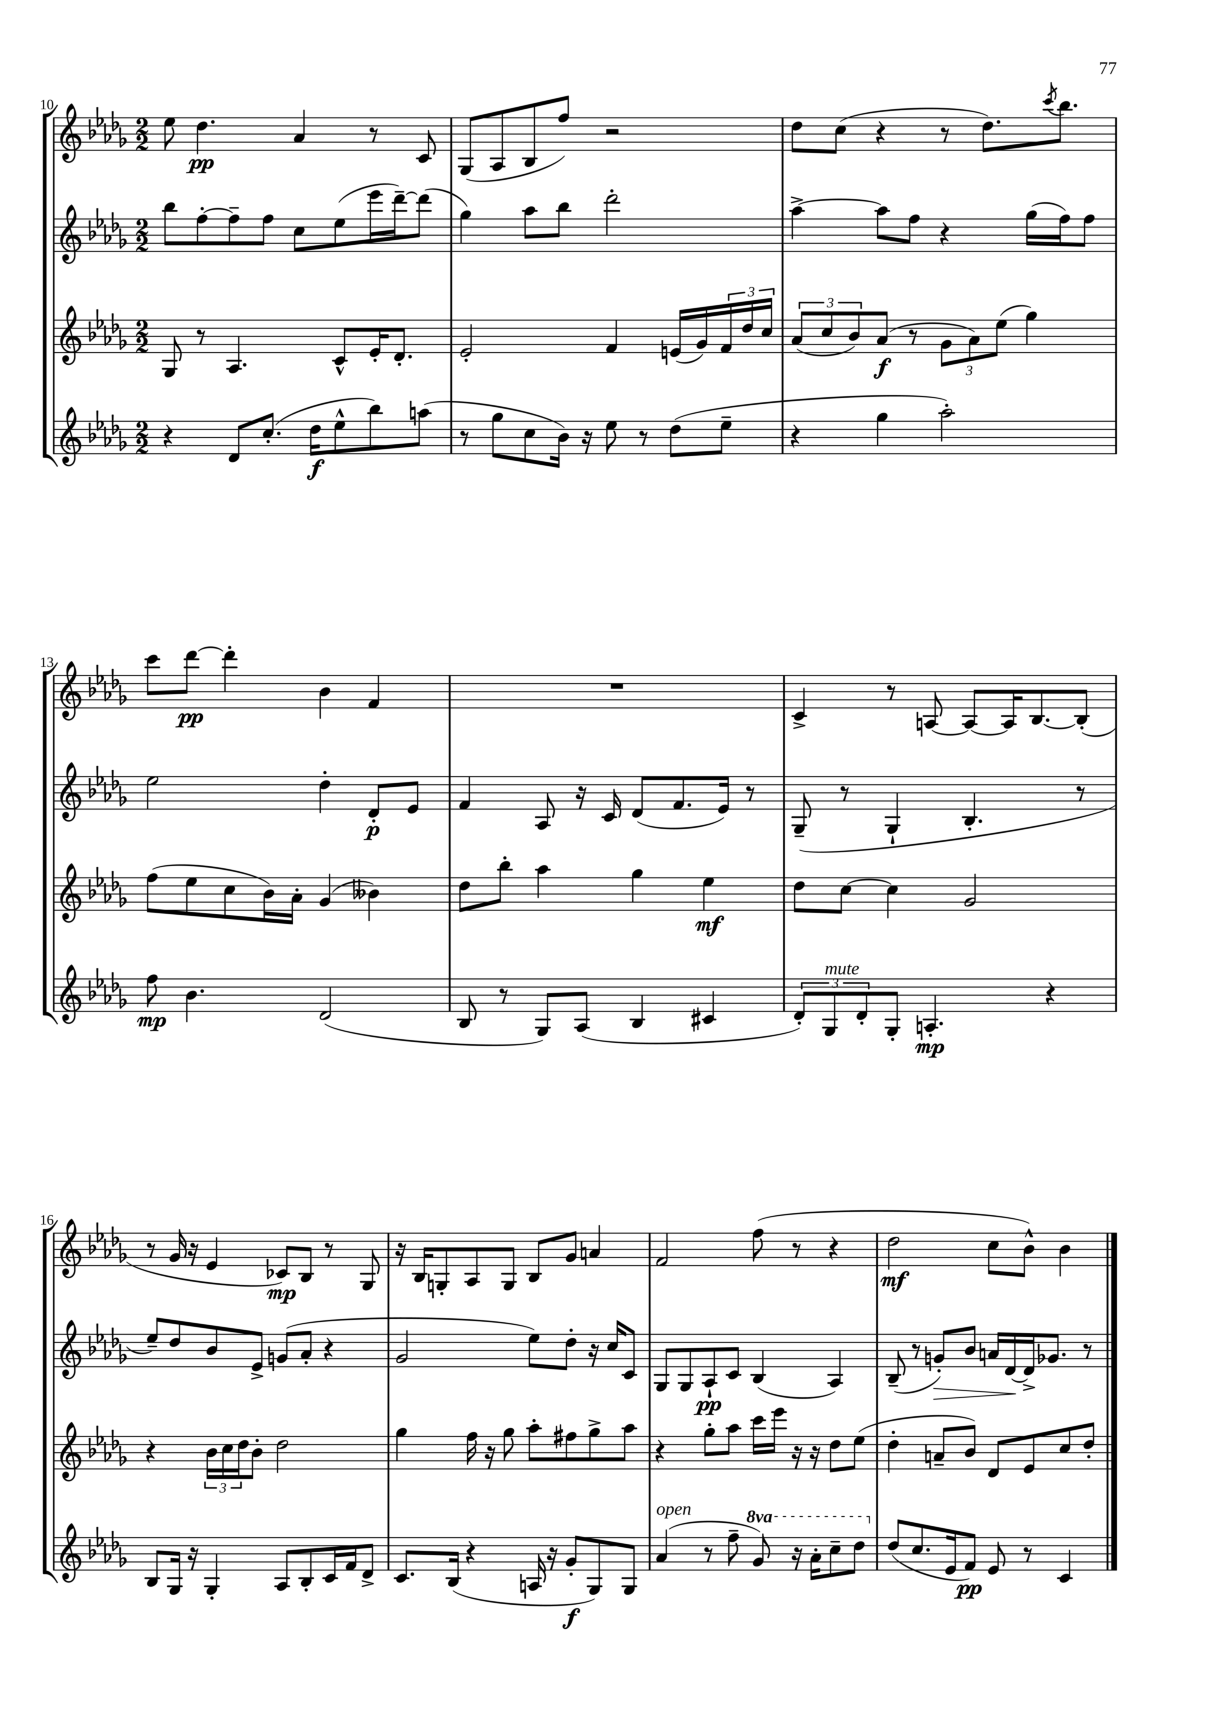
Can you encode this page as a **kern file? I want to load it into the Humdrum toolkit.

**kern	**dynam	**kern	**dynam	**kern	**dynam	**kern	**dynam
*part4	*part4	*part3	*part3	*part2	*part2	*part1	*part1
*staff4	*staff4	*staff3	*staff3	*staff2	*staff2	*staff1	*staff1
*clefG2	*	*clefG2	*	*clefG2	*	*clefG2	*
*k[b-e-a-d-g-]	*	*k[b-e-a-d-g-]	*	*k[b-e-a-d-g-]	*	*k[b-e-a-d-g-]	*
*M2/2	*	*M2/2	*	*M2/2	*	*M2/2	*
=10	=10	=10	=10	=10	=10	=10	=10
4r	.	8G-/	.	8bb-\L	.	8ee-\	.
.	.	8r	.	[8ff'\	.	4.dd-\	pp
8d-/L	.	4.A-/	.	8ff~\]	.	.	.
(8.cc'/J	.	.	.	8ff\J	.	.	.
.	.	.	.	8cc\L	.	4a-/	.
16dd-\KL	f	.	.	.	.	.	.
8ee-^^\	.	8c^^/L	.	(8ee-\	.	.	.
8bb-\)	.	16e-'/K	.	16eee-\L	.	8r	.
.	.	8.d-'/J	.	[16ddd-~\J)	.	.	.
(8aan\J	.	.	.	(8ddd-\J]	.	8c/	.
=11	=11	=11	=11	=11	=11	=11	=11
8r	.	2e-'/	.	4gg-\)	.	(8G-/L	.
8gg-\L	.	.	.	.	.	8A-/	.
8cc\	.	.	.	8aa-\L	.	8B-/	.
16b-\Jk)	.	.	.	8bb-\J	.	8ff/J)	.
16r	.	.	.	.	.	.	.
8ee-\	.	4f/	.	2ddd-'\	.	2r	.
8r	.	.	.	.	.	.	.
(8dd-\L	.	(16en/LL	.	.	.	.	.
.	.	16g-/)	.	.	.	.	.
8ee-~\J	.	24f/	.	.	.	.	.
.	.	24dd-/	.	.	.	.	.
.	.	24cc/JJ	.	.	.	.	.
=12	=12	=12	=12	=12	=12	=12	=12
4r	.	(12a-/L	.	[4aa-^\	.	8dd-\L	.
.	.	12cc/	.	.	.	.	.
.	.	.	.	.	.	(8cc\J	.
.	.	12b-/)	.	.	.	.	.
4gg-\	.	(8a-/J	f	8aa-\L]	.	4r	.
.	.	8r	.	8ff\J	.	.	.
2aa-'\)	.	12g-\L	.	4r	.	8r	.
.	.	12a-\)	.	.	.	.	.
.	.	.	.	.	.	8.dd-\L)	.
.	.	(12ee-\J	.	.	.	.	.
.	.	4gg-\)	.	(16gg-\LL	.	.	.
.	.	.	.	.	.	8qccc/	.
.	.	.	.	16ff\J)	.	8.bb-\J	.
.	.	.	.	8ff\J	.	.	.
!!LO:LB:g=z
=13	=13	=13	=13	=13	=13	=13	=13
8ff\	mp	(8ff\L	.	2ee-\	.	8ccc\L	.
4.b-\	.	8ee-\	.	.	.	[8ddd-\J	pp
.	.	8cc\	.	.	.	4ddd-'\]	.
.	.	16b-\L)	.	.	.	.	.
.	.	16a-'\JJ	.	.	.	.	.
(2d-/	.	(4g-/	.	4dd-'\	.	4b-\	.
.	.	4b--X\)	.	8d-'/L	p	4f/	.
.	.	.	.	8e-/J	.	.	.
=14	=14	=14	=14	=14	=14	=14	=14
8B-/	.	8dd-\L	.	4f/	.	1r	.
8r	.	8bb-'\J	.	.	.	.	.
8G-/L)	.	4aa-\	.	8A-/	.	.	.
(8A-/J	.	.	.	16r	.	.	.
.	.	.	.	16c/	.	.	.
4B-/	.	4gg-\	.	(8d-/L	.	.	.
.	.	.	.	8.f/	.	.	.
4c#X/	.	4ee-\	mf	.	.	.	.
.	.	.	.	16e-/Jk)	.	.	.
.	.	.	.	8r	.	.	.
=15	=15	=15	=15	=15	=15	=15	=15
12d-'/L)	.	8dd-\L	.	(8G-~/	.	4c^/	.
!LO:TX:a:i:t=mute	!	!	!	!	!	!	!
12G-/	.	.	.	.	.	.	.
.	.	[8cc\J	.	8r	.	.	.
12d-'/	.	.	.	.	.	.	.
8G-'/J	.	4cc\]	.	4G-`/	.	8r	.
4.An'/	mp	.	.	.	.	[8An/	.
.	.	2g-/	.	4.B-'/	.	8A/L_	.
.	.	.	.	.	.	16A/K]	.
.	.	.	.	.	.	[8.B-/	.
4r	.	.	.	.	.	.	.
.	.	.	.	8r	.	(8B-'/J]	.
!!LO:LB:g=z
=16	=16	=16	=16	=16	=16	=16	=16
8B-/L	.	4r	.	8ee-~/L)	.	8r	.
16G-/Jk	.	.	.	8dd-/	.	16g-/	.
16r	.	.	.	.	.	16r	.
4G-'/	.	24b-\LL	.	8b-/	.	4e-/	.
.	.	24cc\	.	.	.	.	.
.	.	24dd-\J	.	.	.	.	.
.	.	8b-'\J	.	8e-^/J	.	.	.
8A-/L	.	2dd-\	.	(8gn/L	.	8c-X/L)	mp
8B-'/	.	.	.	8a-'/J	.	8B-/J	.
16c/L	.	.	.	4r	.	8r	.
16f/J	.	.	.	.	.	.	.
8d-^/J	.	.	.	.	.	8G-/	.
=17	=17	=17	=17	=17	=17	=17	=17
8.c/L	.	4gg-\	.	2g-/	.	16r	.
.	.	.	.	.	.	16B-/KL	.
.	.	.	.	.	.	8Gn'/	.
(16B-/Jk	.	.	.	.	.	.	.
4r	.	16ff\	.	.	.	8A-/	.
.	.	16r	.	.	.	.	.
.	.	8gg-\	.	.	.	8G/J	.
16An/	.	8aa-'\L	.	8ee-\L)	.	8B-/L	.
16r	.	.	.	.	.	.	.
8g-'/L	f	8ff#X\	.	8dd-'\J	.	8g-/J	.
8G-/)	.	8gg-^\	.	16r	.	4an/	.
.	.	.	.	16cc/KL	.	.	.
8G-/J	.	8aa-\J	.	8c/J	.	.	.
=18	=18	=18	=18	=18	=18	=18	=18
!LO:TX:a:i:t=open	!	!	!	!	!	!	!
(4a-/	.	4r	.	8G-/L	.	2f/	.
.	.	.	.	8G-/	.	.	.
8r	.	8gg-'\L	.	8A-`/	pp	.	.
8ff~\	.	8aa-\J	.	8c/J	.	.	.
*8va	*	*	*	*	*	*	*
8gg-/)	.	16ccc\LL	.	(4B-/	.	(8ff\	.
.	.	16eee-\JJ	.	.	.	.	.
16r	.	16r	.	.	.	8r	.
16aa-'\KL	.	16r	.	.	.	.	.
8ccc~\	.	8dd-\L	.	4A-/)	.	4r	.
8ddd-\J	.	(8ee-\J	.	.	.	.	.
=19	=19	=19	=19	=19	=19	=19	=19
*X8va	*	*	*	*	*	*	*
(8dd-/L	.	4dd-'\	.	(8B-~/	.	2dd-\	mf
8.cc/	.	.	.	8r	.	.	.
!	!	!	!	!	!LO:HP:b	!	!
.	.	8an~/L	.	8gn'/L)	>	.	.
16e-/k	.	.	.	.	.	.	.
8f/J)	pp	8b-/J)	.	8b-/J	.	.	.
8e-/	.	8d-/L	.	16an/LL	.	8cc\L	.
.	.	.	.	[16d-/	.	.	.
8r	.	8e-/	.	16d-^/J]	]	8b-^^\J)	.
.	.	.	.	8.g-X/J	.	.	.
4c/	.	8cc/	.	.	.	4b-\	.
.	.	8dd-'/J	.	8r	.	.	.
==	==	==	==	==	==	==	==
*-	*-	*-	*-	*-	*-	*-	*-
